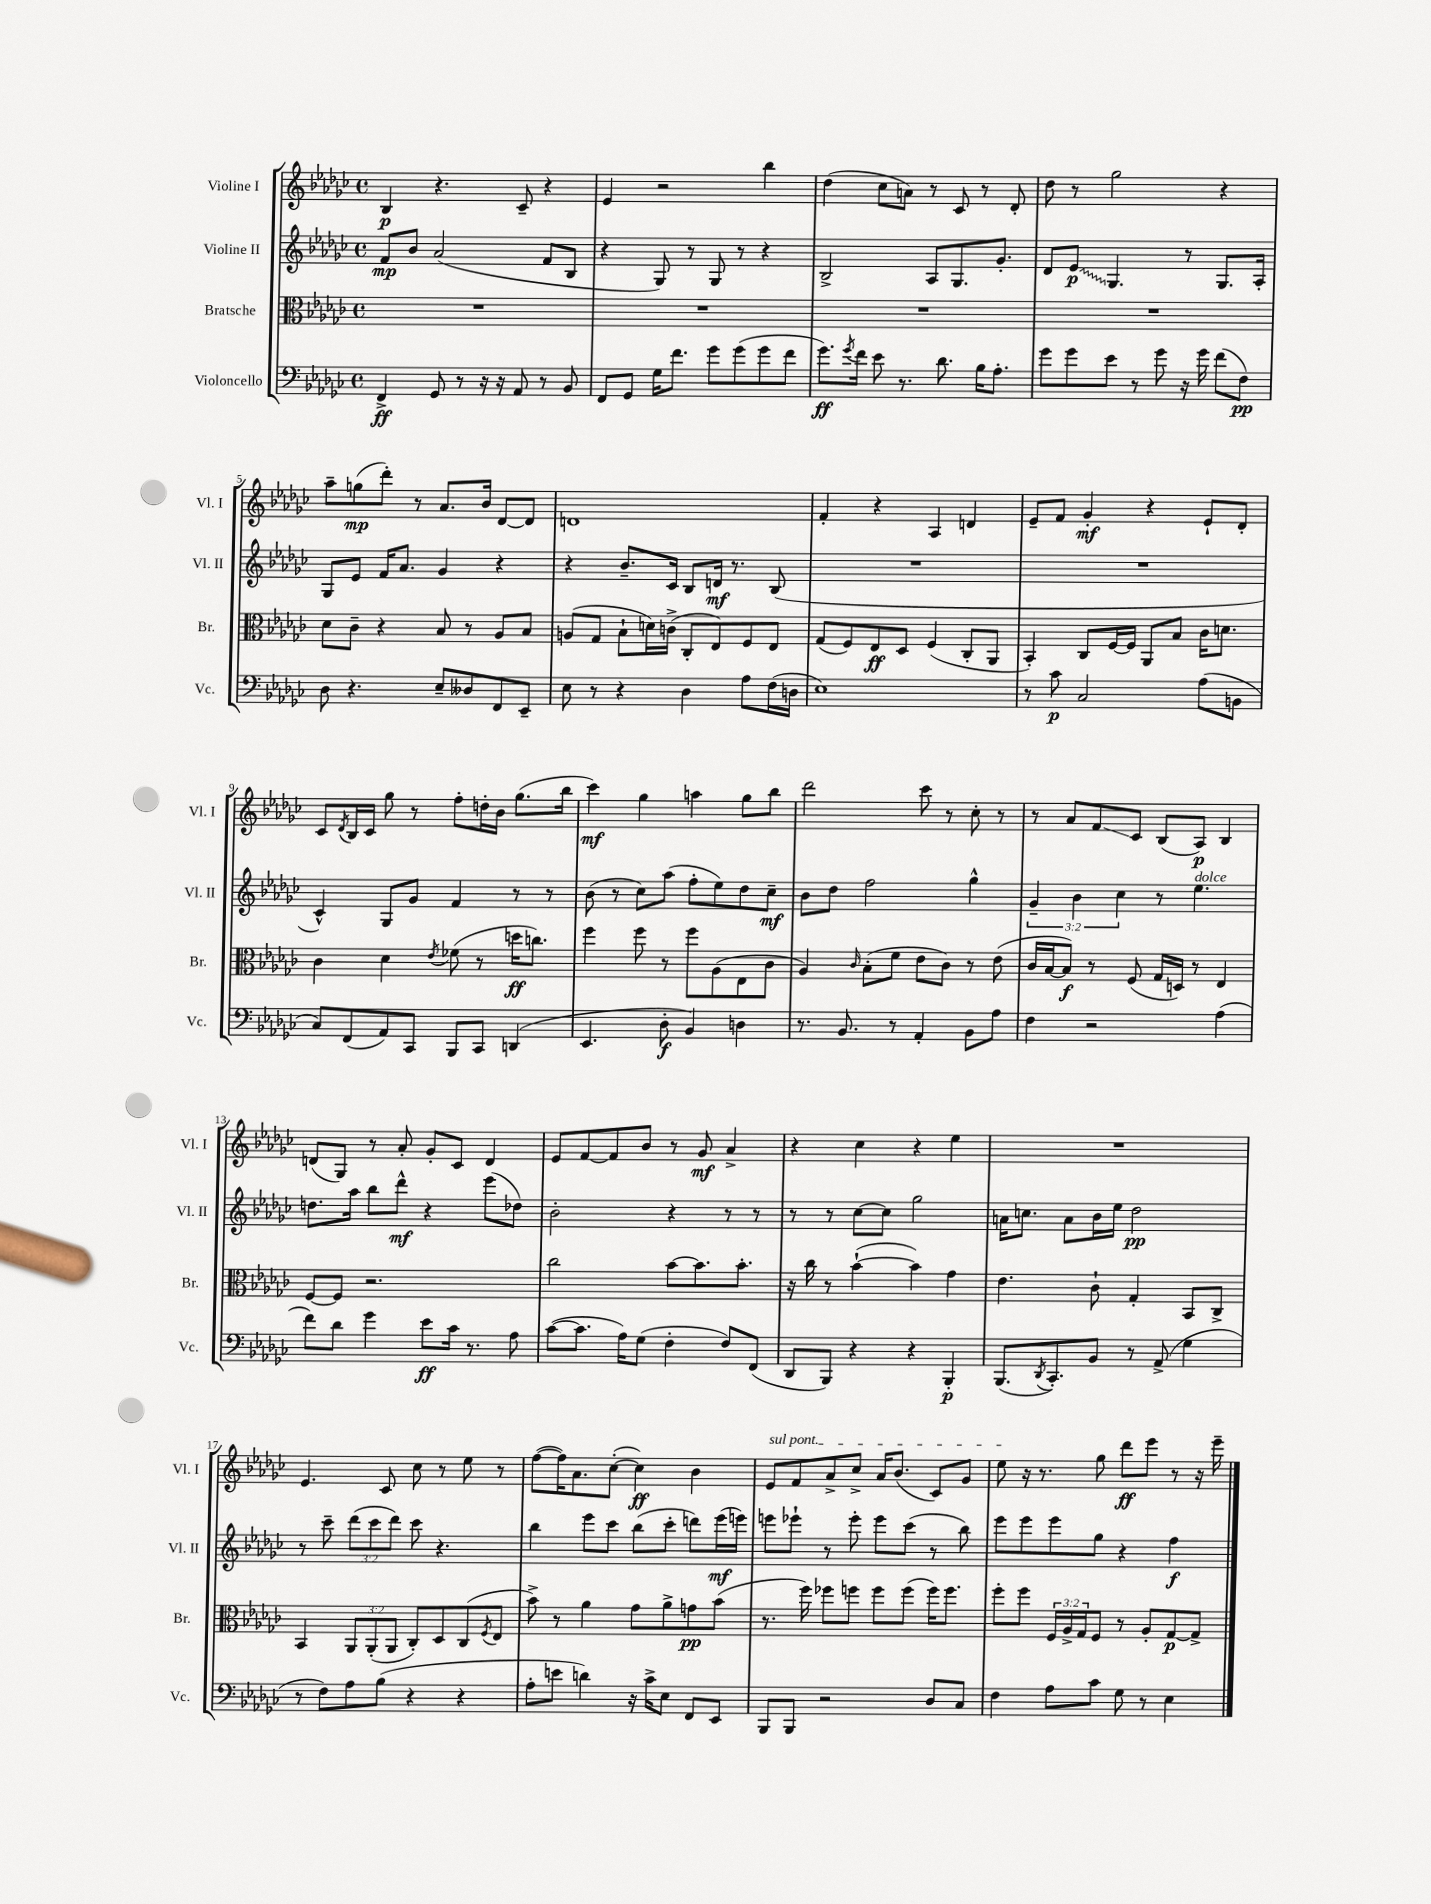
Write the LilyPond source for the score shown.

<<
\new StaffGroup <<
\new Staff = "s0" \with { instrumentName = "Violine I" shortInstrumentName = "Vl. I" } {
    \clef treble \key ges \major \defaultTimeSignature \time 4/4
    bes4\p r4. ces'8-- r4 |
    ees'4 r2 bes''4 |
    des''4( ces''8 a'8) r8 ces'8 r8 des'8-. |
    des''8 r8 ges''2 r4 |
    aes''8-- g''8\mp( des'''8-.) r8 aes'8. bes'16 des'8~ des'8 |
    d'1 |
    f'4-. r4 aes4 d'4 |
    ees'8-- f'8 ges'4-.\mf r4 ees'8-! des'8-. |
    ces'8 \acciaccatura { des'8 } bes16 ces'16 ges''8 r8 f''8-. d''16-. bes'16 ges''8.( bes''16 |
    ces'''4\mf) ges''4 a''4 ges''8 bes''8 |
    des'''2 ces'''8 r8 ces''8-. r8 |
    r8 aes'8 f'8\glissando ces'8 bes8( aes8\p) bes4 |
    d'8( ges8) r8 aes'8-. ges'8-. ces'8 d'4 |
    ees'8 f'8~ f'8 bes'8 r8 ges'8\mf aes'4-> |
    r4 ces''4 r4 ees''4 |
    R1 |
    ees'4. ces'8 ces''8 r8 ees''8 r8 |
    f''8~( f''16) aes'8. ces''8~-.( ces''4\ff) bes'4 |
    \once \override TextSpanner.bound-details.left.text = \markup { \italic "sul pont." } ees'8\startTextSpan f'8 aes'8-> ces''8-> aes'16 bes'8.( ces'8) ges'8 |
    ees''8\stopTextSpan r16 r8. ges''8 des'''8\ff ees'''8 r8 r16 ees'''16-- \bar "|." |
}
\new Staff = "s1" \with { instrumentName = "Violine II" shortInstrumentName = "Vl. II" } {
    \clef treble \key ges \major \defaultTimeSignature \time 4/4 \override Staff.TupletNumber.text = #tuplet-number::calc-fraction-text
    f'8\mp bes'8 aes'2( f'8 bes8 |
    r4 ges8) r8 ges8 r8 r4 |
    bes2-> aes8 ges8. ges'8.-. |
    des'8 \once \override Glissando.style = #'zigzag ees'8\glissando\p ges4. r8 ges8. aes16-. |
    ges8 ees'8 f'16 aes'8. ges'4 r4 |
    r4 bes'8.-- ces'16 bes8 d'16\mf r8. bes8( |
    R1 |
    R1 |
    ces'4-^) ges8 ges'8 f'4 r8 r8 |
    bes'8( r8 ces''8) aes''8( f''8-. ees''8) des''8 ces''8--\mf |
    bes'8 des''8 f''2 ges''4-^ |
    \tuplet 3/2 { ges'4-- bes'4 ces''4 } r8 ees''4.^\markup { \italic "dolce" } |
    d''8. aes''16 bes''8 des'''8-^\mf r4 ees'''8( des''8) |
    bes'2-. r4 r8 r8 |
    r8 r8 ces''8~ ces''8 ges''2 |
    a'16 c''8. a'8 bes'16 ees''16 des''2\pp |
    r8 ces'''8-- \tuplet 3/2 { des'''8( ces'''8 des'''8) } ces'''8 r4. |
    bes''4 ees'''8 ces'''8 bes''8( ces'''8-. d'''8) ees'''16\mf( e'''16) |
    e'''8 ees'''8-! r8 ees'''8-. ees'''8 ces'''8( r8 bes''8) |
    ees'''8 ees'''8 ees'''8 ges''8 r4 f''4\f \bar "|." |
}
\new Staff = "s2" \with { instrumentName = "Bratsche" shortInstrumentName = "Br." } {
    \clef alto \key ges \major \defaultTimeSignature \time 4/4 \override Staff.TupletNumber.text = #tuplet-number::calc-fraction-text
    R1 |
    R1 |
    R1 |
    R1 |
    des'8 ces'8-- r4 bes8 r8 aes8 bes8 |
    a8( ges8 bes8-! d'16) c'16->( ces8-. ees8) f8 ees8 |
    ges8( f8) ees8\ff des8 f4( ces8-. aes,8 |
    bes,4-.) ces8 f16~ f16 aes,8 bes8 ces'16 d'8. |
    ces'4 des'4 \acciaccatura { ees'8 } fes'8( r8 d''16\ff c''8.) |
    f''4 f''8 r8 f''8 aes8( ees8 ces'8 |
    aes4) \grace { ces'16 } bes8-.( f'8 ees'8 ces'8) r8 ees'8( |
    ces'16 bes16~ bes8\f) r8 f8( ges16 d16) r8 ees4 |
    f8~ f8 r2. |
    ces''2 bes'8~ bes'8. bes'8.-. |
    r16 ces''16 r8 bes'4~-!( bes'4) ges'4 |
    ees'4. ces'8-! ges4-. bes,8 ces8-> |
    bes,4 \tuplet 3/2 { aes,8 aes,8-.( aes,8 } ces8-.) des8 ces8( \acciaccatura { f8 } ees8 |
    bes'8->) r8 aes'4 ges'8 aes'8-> g'8\pp bes'8( |
    r8. f''16) fes''8 f''8 f''8 f''8( f''16) f''8. |
    f''8-. f''8 \tuplet 3/2 { f16 aes16-> ges16 } f8 r8 aes8-. ges8~\p ges8-> \bar "|." |
}
\new Staff = "s3" \with { instrumentName = "Violoncello" shortInstrumentName = "Vc." } {
    \clef bass \key ges \major \defaultTimeSignature \time 4/4
    f,4->\ff ges,8 r8 r16 r16 aes,8 r8 bes,8 |
    f,8 ges,8 ges16 f'8. ges'8 ges'8( ges'8 f'8 |
    ges'8.\ff) \acciaccatura { ges'8 } f'16 ees'8 r8. des'8. bes16 aes8.-. |
    ges'8 ges'8 ees'8 r8 ges'8 r16 ges'16 f'8( f8\pp) |
    des8 r4. ees8-- deses8 f,8 ees,8-- |
    ees8 r8 r4 des4 aes8 f16( d16 |
    ees1) |
    r8 ces'8\p ces2 aes8( b,8 |
    ces8) f,8( aes,8) ces,8 bes,,8 ces,8 d,4( |
    ees,4. des8-.\f bes,4) d4 |
    r8. bes,8. r8 aes,4-. bes,8 aes8 |
    f4 r2 aes4( |
    f'8) des'8 ges'4 ees'8\ff ces'16 r8. aes8 |
    ces'8~( ces'8. aes16) ges8( f4-. f8) f,8( |
    des,8 bes,,8) r4 r4 bes,,4-.\p |
    bes,,8.( \acciaccatura { des,8 } ces,8.-.) bes,8 r8 aes,8->( ges4 |
    r8 f8) aes8 bes8( r4 r4 |
    aes8-. e'8 d'4) r16 ces'16-> ees8 f,8 ees,8 |
    bes,,8 bes,,8 r2 des8 ces8 |
    f4 aes8 ces'8 ges8 r8 ees4 \bar "|." |
}
>>
>>
